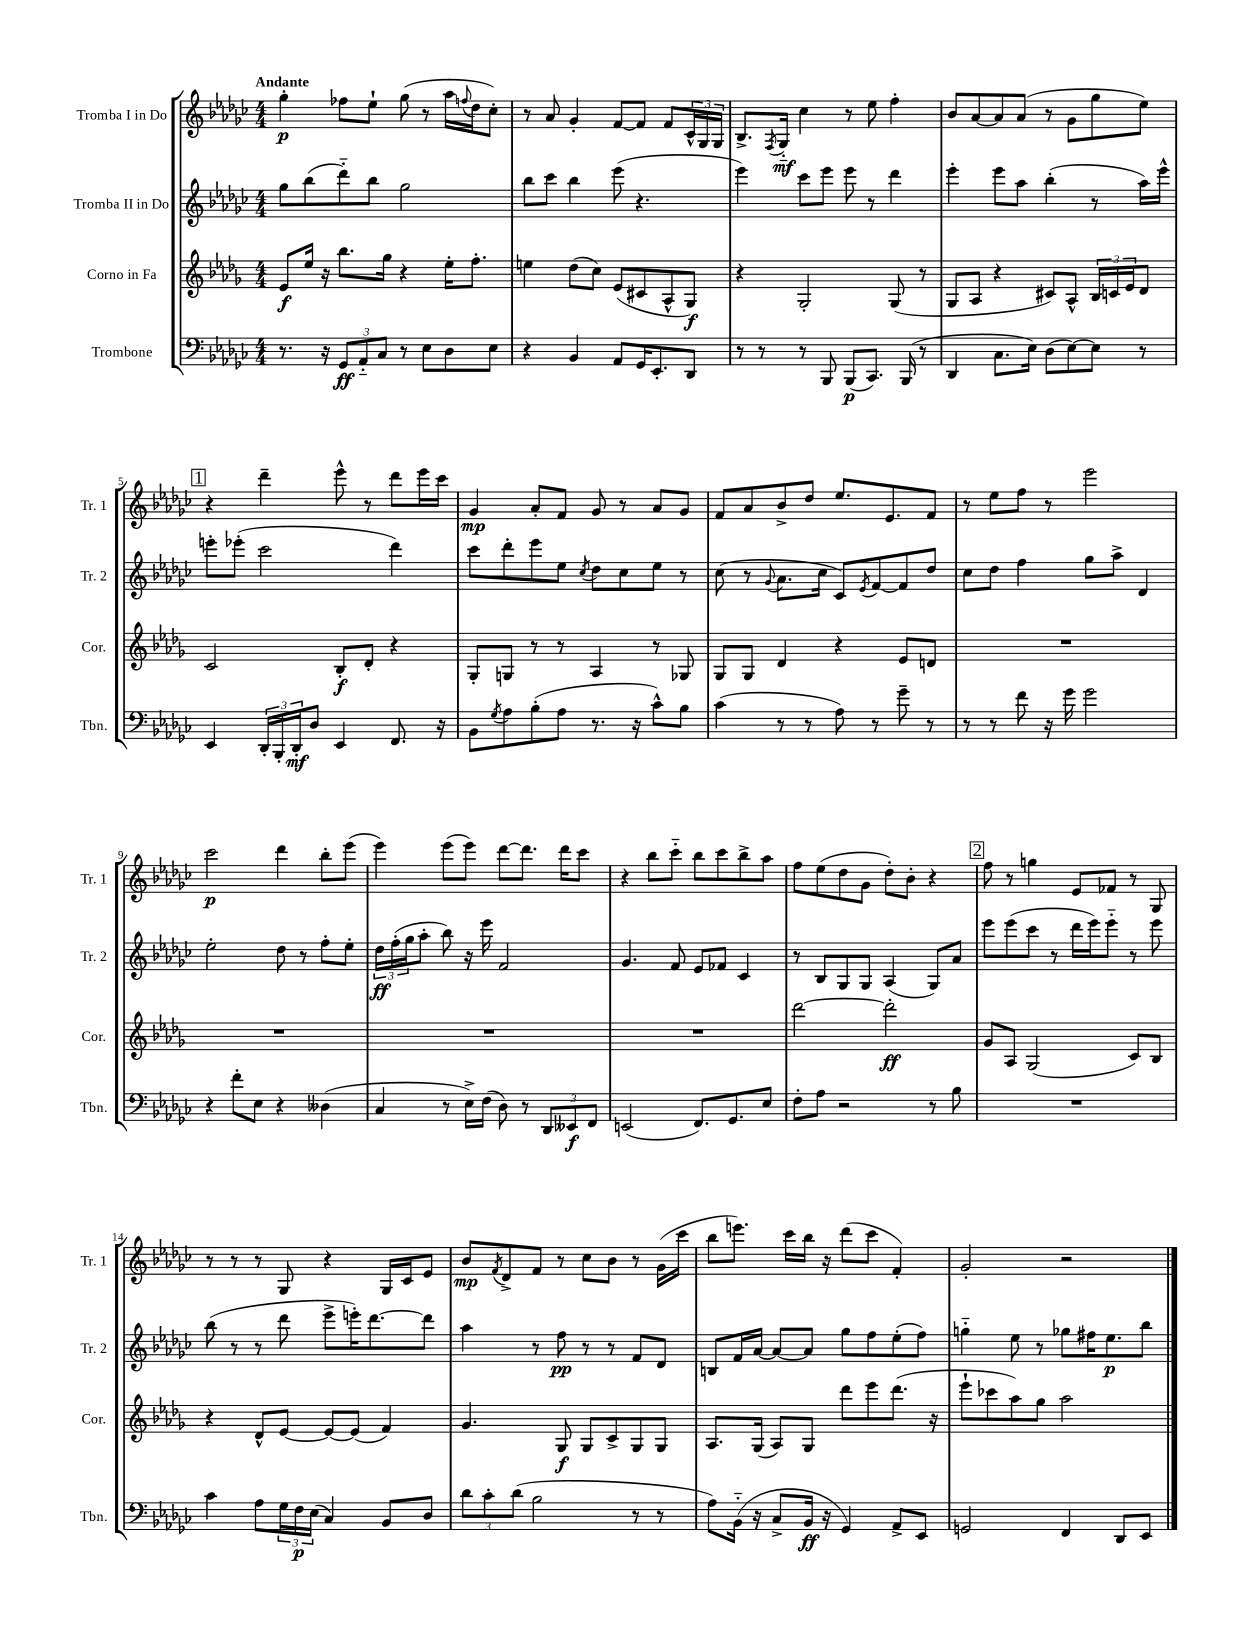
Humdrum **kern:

**kern	**kern	**kern	**kern
*staff4	*staff3	*staff2	*staff1
*clefF4	*clefG2	*clefG2	*clefG2
*k[b-e-a-d-g-c-]	*k[b-e-a-d-g-]	*k[b-e-a-d-g-c-]	*k[b-e-a-d-g-c-]
*M4/4	*M4/4	*M4/4	*M4/4
8.r	8e-/L	8gg-\L	4gg-'\
.	16ee-/Jk	(8bb-\	.
16r	16r	.	.
12GG-/L	8.bb-\L	8ddd-'~\)	8ff-\L
12AA-'~/	.	.	.
.	.	8bb-\J	8ee-`\J
12C-/J	.	.	.
.	16gg-\Jk	.	.
8r	4r	2gg-\	(8gg-\
8E-\L	.	.	8r
8D-\	16ee-'\LK	.	16aa-\LL
.	.	.	8qqff/
.	8.ff'\J	.	16dd-\J
8E-\J	.	.	8cc-'\J)
=	=	=	=
4r	4ee\	8bb-\L	8r
.	.	8ccc-\J	8a-/
4BB-/	(8dd-\L	4bb-\	4g-'/
.	8cc\J)	.	.
8AA-/L	(8e-/L	(8eee-\	[8f/L
16GG-/K	8c#/	4.r	8f/]J
8.EE-'/	.	.	.
.	8A-^^/	.	8f/L
8DD-/J	8G-/J)	.	24c-^^/L
.	.	.	24G-/
.	.	.	24G-/JJ
=	=	=	=
8r	4r	4eee-\)	8.B-^/L
8r	.	.	.
.	.	.	8qF/
.	.	.	16G-'~/Jk
8r	2G-'/	8ccc-\L	4cc-\
8BBB-/	.	8eee-\J	.
(8BBB-/L	.	8eee-\	8r
8.CC-/J)	.	8r	8ee-\
.	(8G-/	4ddd-\	4ff'\
(16BBB-/	.	.	.
8r	8r	.	.
=	=	=	=
4DD-/	8G-/L	4eee-'\	8b-/L
.	8A-/J	.	[8a-/
8.C-\L	4r	8eee-\L	8a-/]
.	.	8aa-\J	(8a-/J
16E-\Jk)	.	.	.
(8D-\L	8c#/L)	(4bb-'\	8r
[8E-\)	8A-^^/J	.	8g-\L
8E-\]J	24B-/LL	8r	8gg-\
.	24c/	.	.
.	24e-/J	.	.
8r	8d-/J	16aa-\LL)	8ee-\J)
.	.	16eee-^^\JJ	.
=	=	=	=
4EE-/	2c/	8eee'\L	4r
.	.	(8eee-'\J	.
24DD-'/LL	.	2ccc-\	4ddd-~\
24BBB-'/	.	.	.
24DD-'/J	.	.	.
8D-/J	.	.	.
4EE-/	8B-'/L	.	8eee-^^\
.	8d-'/J	.	8r
8.FF/	4r	4ddd-\)	8ddd-\L
.	.	.	16eee-\L
16r	.	.	16ccc-\JJ
=	=	=	=
8BB-\L	8G-'/L	8ccc-\L	4g-/
8qG-/	.	.	.
8A-\	8G/J	8ddd-'\	.
(8B-'\	8r	8eee-\	8a-'/L
8A-\J	8r	8ee-\J	8f/J
.	.	8qcc-/	.
8.r	4A-/	8dd-\L	8g-/
.	.	8cc-\	8r
16r	.	.	.
8c-^^\L)	8r	8ee-\J	8a-/L
8B-\J	8G-/	8r	8g-/J
=	=	=	=
(4c-\	8G-/L	(8cc-\	8f/L
.	8G-/J	8r	8a-/
.	.	8qqg-/	.
8r	4d-/	8.a-\L	8b-^/
8r	.	.	8dd-/J
.	.	16cc-\Jk	.
8A-\)	4r	8c-/L)	8.ee-/L
.	.	8qe-/	.
8r	.	[8f/	.
.	.	.	8.e-/
8g-~\	8e-/L	8f/]	.
8r	8d/J	8dd-/J	8f/J
=	=	=	=
8r	1r	8cc-\L	8r
8r	.	8dd-\J	8ee-\L
8f\	.	4ff\	8ff\J
16r	.	.	8r
16g-\	.	.	.
2g-\	.	8gg-\L	2eee-\
.	.	8aa-^\J	.
.	.	4d-/	.
=	=	=	=
4r	1r	2ee-'\	2ccc-\
8f'\L	.	.	.
8E-\J	.	.	.
4r	.	8dd-\	4ddd-\
.	.	8r	.
(4D--\	.	8ff'\L	8bb-'\L
.	.	8ee-'\J	(8eee-\J
=	=	=	=
4C-/	1r	24dd-\LL	4eee-\)
.	.	(24ff'\	.
.	.	24gg-\J	.
.	.	8aa-'\J	.
8r	.	8bb-\)	(8eee-\L
16E-^\LL)	.	16r	8eee-\J)
(16F\JJ	.	16eee-\	.
8D-\)	.	2f/	[8ddd-\L
8r	.	.	8.ddd-\]J
12DD-/L	.	.	.
.	.	.	16ddd-\LK
12EE--/	.	.	.
.	.	.	8ccc-\J
12FF/J	.	.	.
=	=	=	=
(2EE/	1r	4.g-/	4r
.	.	.	8bb-\L
.	.	8f/	8ccc-'~\J
8.FF/L)	.	8e-/L	8bb-\L
.	.	8f-/J	8ccc-\
8.GG-/	.	.	.
.	.	4c-/	8bb-^\
8E-/J	.	.	8aa-\J
=	=	=	=
8F'\L	[2ddd-\	8r	8ff\L
8A-\J	.	8B-/L	(8ee-\
2r	.	8G-/	8dd-\
.	.	8G-/J	8g-\J
.	2ddd-'\]	(4A-/	8dd-'\L)
.	.	.	8b-'\J
8r	.	8G-/L)	4r
8B-\	.	8a-/J	.
=	=	=	=
1r	8g-/L	8eee-\L	8ff\
.	8A-/J	(8eee-\	8r
.	(2G-/	8ccc-\J	4gg\
.	.	8r	.
.	.	16ddd-\LL	8e-/L
.	.	16eee-\J)	.
.	.	8eee-'~\J	8f-/J
.	8c/L)	8r	8r
.	8B-/J	8eee-\	8G-/
=	=	=	=
4c-\	4r	(8bb-\	8r
.	.	8r	8r
8A-\L	8d-^^/L	8r	8r
24G-\L	[8e-/J	8ddd-\	8G-/
24F\	.	.	.
(24E-\JJ	.	.	.
4C-/)	8e-/_L	8eee-^\L	4r
.	(8e-/]J	16eee'\K)	.
.	.	[8.ddd-\	.
8BB-/L	4f/)	.	16G-/LL
.	.	.	16c-/J
8D-/J	.	8ddd-\]J	8e-/J
=	=	=	=
12d-\L	4.g-/	4aa-\	8b-/L
12c-'\	.	.	.
.	.	.	8qf/
.	.	.	8d-^/
(12d-\J	.	.	.
2B-\	.	8r	8f/J
.	8G-/	8ff\	8r
.	8G-/L	8r	8cc-\L
.	8c^/	8r	8b-\J
8r	8G-/	8f/L	8r
8r	8G-/J	8d-/J	(16g-\LL
.	.	.	16ccc-\JJ
=	=	=	=
8A-\L)	8.A-/L	8B/L	8bb-\L
(16BB-'~\Jk	.	16f/L	8.eee\J)
16r	(16G-/Jk	[16a-/JJ	.
8C-^/L	8A-/L)	8a-/_L	.
.	.	.	16ccc-\LL
16BB-/Jk	8G-/J	8a-/]J	16bb-\JJ
16r	.	.	16r
4GG-/)	8ddd-\L	8gg-\L	(8ddd-\L
.	8eee-\	8ff\	8ccc-\J
8AA-^/L	(8.ddd-\J	(8ee-'\	4f'/)
8EE-/J	.	8ff\J)	.
.	16r	.	.
=	=	=	=
2GG/	8eee-`\L	4gg'~\	2g-'/
.	8ccc-\	.	.
.	8aa-\)	8ee-\	.
.	8gg-\J	8r	.
4FF/	2aa-\	8gg-\L	2r
.	.	16ff#\K	.
.	.	8.ee-\	.
8DD-/L	.	.	.
8EE-/J	.	8bb-\J	.
==	==	==	==
*-	*-	*-	*-
